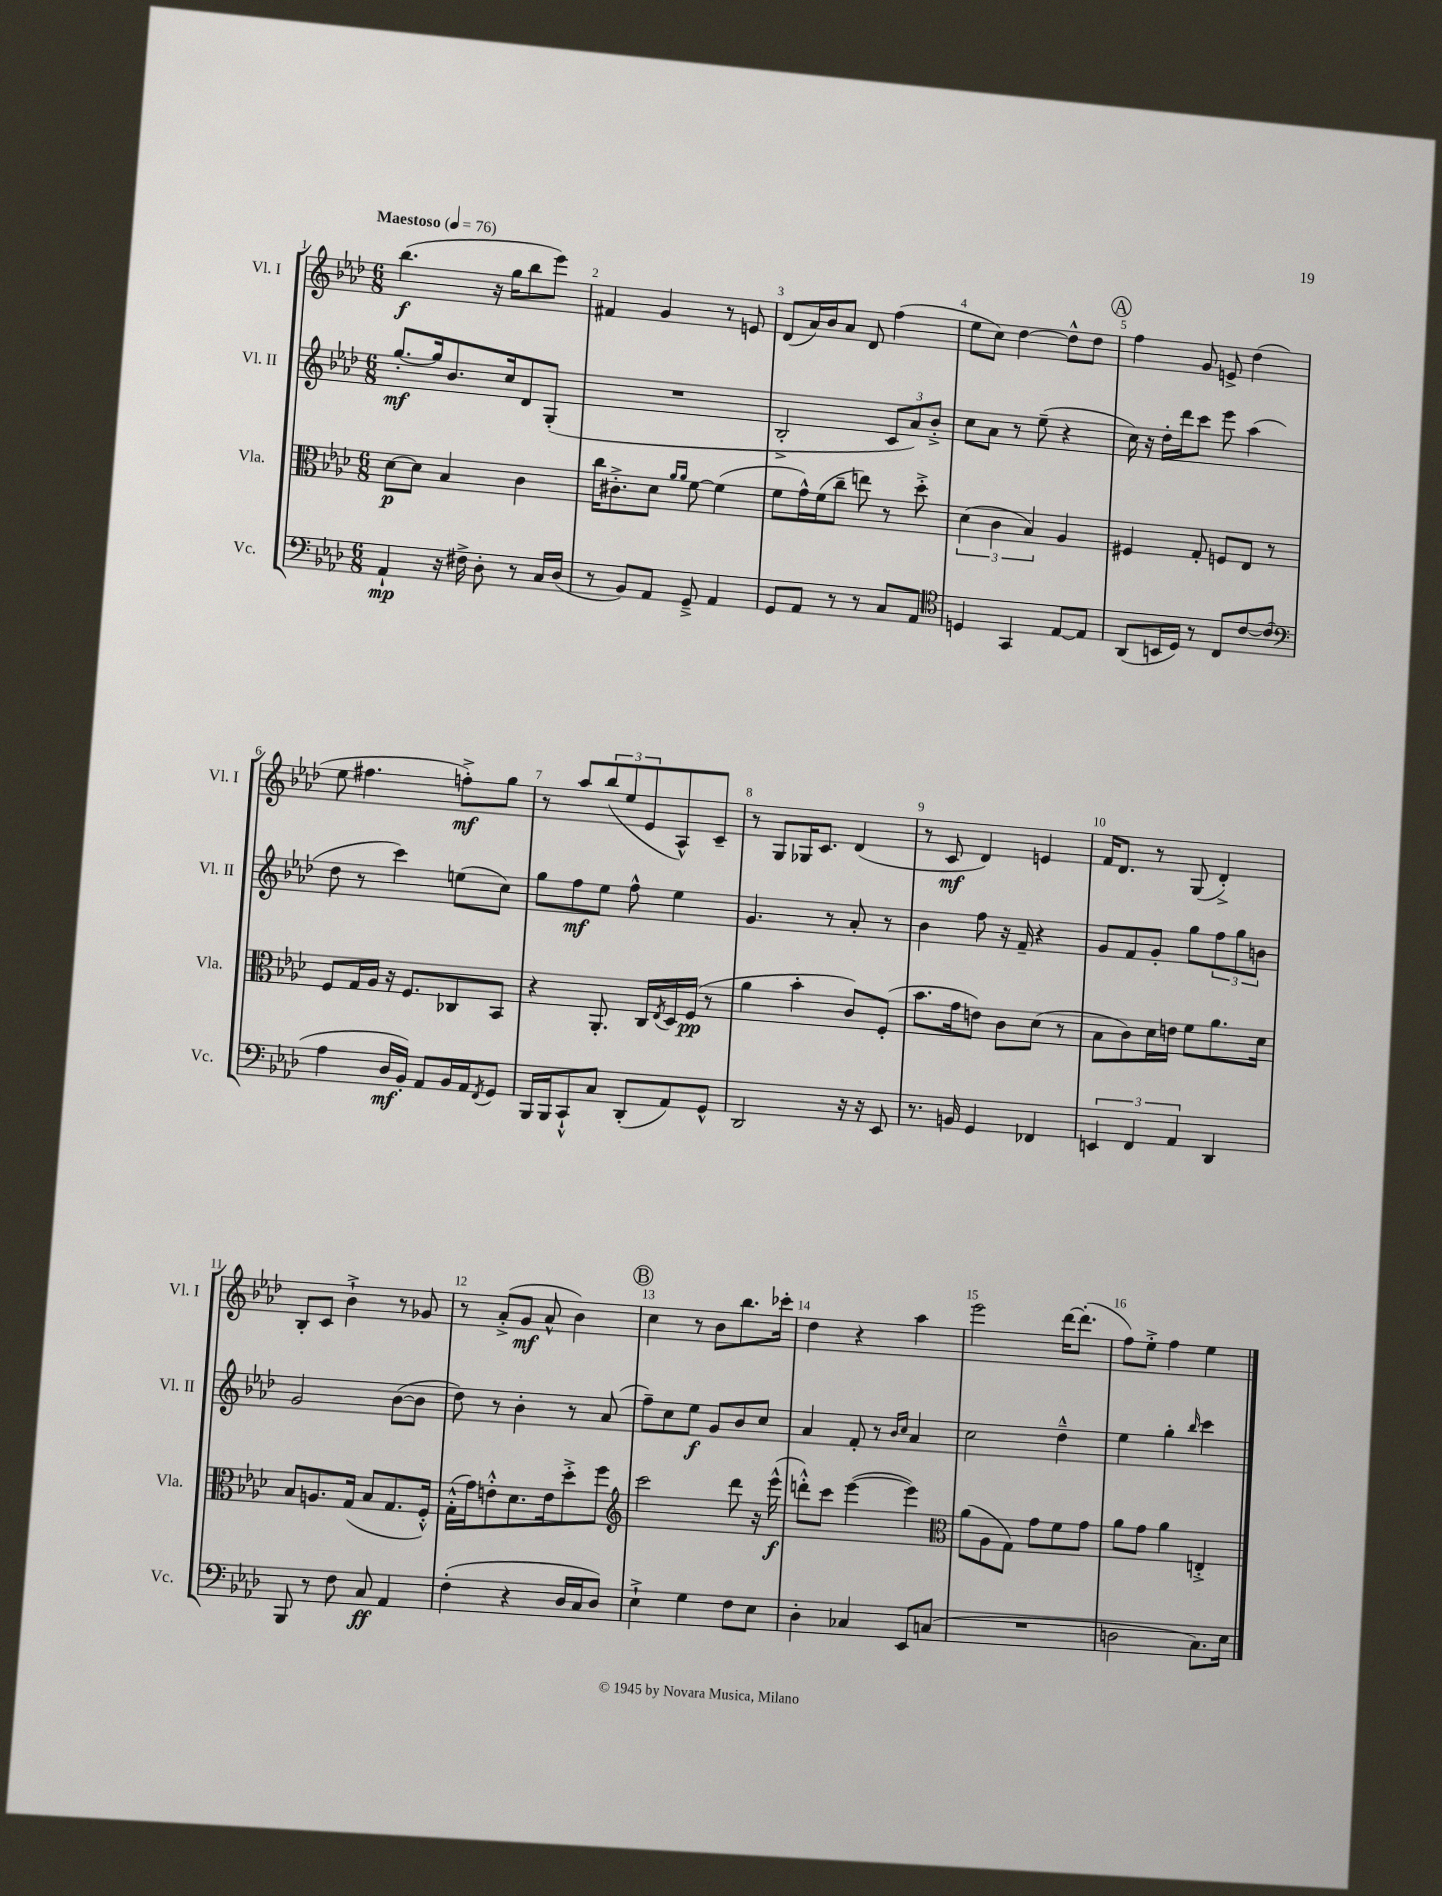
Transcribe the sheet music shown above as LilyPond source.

<<
\new StaffGroup <<
\new Staff = "s0" \with { instrumentName = "Vl. I" shortInstrumentName = "Vl. I" } {
    \clef treble \key aes \major \numericTimeSignature \time 6/8 \tempo "Maestoso" 4 = 76
    bes''4.\f( r16 g''16 bes''8 ees'''8) |
    fis'4 g'4 r8 e'8 |
    des'8( aes'16) bes'16 aes'8 des'8 f''4( |
    ees''8 c''8) des''4~ des''8-^ des''8 |
    \mark \markup { \circle "A" } f''4 g'8 e'8-> des''4( |
    ees''8 fis''4. f''8-.->\mf) g''8 |
    r8 aes''8 \tuplet 3/2 { bes''8( ees''8 ees'8 } aes8-^) c'8-- |
    r8 g8 ges16 c'8. des'4( |
    r8 c'8\mf des'4) e'4 |
    f'16 des'8. r8 g8( des'4-.->) |
    bes8-. c'8 bes'4-!-> r8 ges'8 |
    r8 aes'8-.->( g'8\mf aes'8-^ bes'4) |
    \mark \markup { \circle "B" } c''4 r8 bes'8 bes''8. ces'''16-. |
    des''4 r4 aes''4 |
    ees'''2 des'''16~ des'''8.-.( |
    f''8) ees''8-.-> f''4 ees''4 \bar "|." |
}
\new Staff = "s1" \with { instrumentName = "Vl. II" shortInstrumentName = "Vl. II" } {
    \clef treble \key aes \major \numericTimeSignature \time 6/8
    g''8.~-.\mf g''16 bes'8. c''16 des'8 g8-.( |
    R2. |
    bes2-.-> \tuplet 3/2 { c'8 aes'8) bes'8-.-> } |
    c''8 aes'8 r8 ees''8--( r4 |
    \mark \markup { \circle "A" } c''16) r16 des''16-. des'''16 c'''8 ees'''8 aes''4( |
    des''8 r8 c'''4) e''8( c''8) |
    g''8 f''8\mf ees''8 f''8-^ ees''4 |
    g'4. r8 aes'8-. r8 |
    bes'4 f''8 r16 f'16-- r4 |
    g'8 f'8 g'8-. g''8 \tuplet 3/2 { f''8 g''8 b'8 } |
    g'2 bes'8~( bes'8 |
    des''8) r8 bes'4-. r8 aes'8( |
    \mark \markup { \circle "B" } f''8--) c''8 ees''8\f g'8 bes'8 c''8 |
    aes'4 f'8-. r8 \grace { bes'16 c''16 } aes'4 |
    c''2 des''4---^ |
    ees''4 g''4-. \grace { bes''16 } c'''4 \bar "|." |
}
\new Staff = "s2" \with { instrumentName = "Vla." shortInstrumentName = "Vla." } {
    \clef alto \key aes \major \numericTimeSignature \time 6/8
    des'8~\p des'8 bes4 c'4 |
    c''16 cis'8.-.-> des'8 \grace { aes'16 aes'16 } f'8~ f'4( |
    f'8 g'16-^) f'16( c''8-- e''8) r8 des''8-.-> |
    \tuplet 3/2 { des'4( c'4 bes4) } aes4 |
    \mark \markup { \circle "A" } fis4 g8-. f8 ees8 r8 |
    f8 g16 aes16 r16 f8. ces8 bes,8 |
    r4 aes,8.-. c16 \acciaccatura { ees8 } des16 f16\pp( r8 |
    aes'4 bes'4-. c'8) f8-.( |
    bes'8. g'16 e'8) c'8 des'8( r8 |
    bes8 c'8) des'16 e'16 f'8 aes'8. des'16 |
    bes8 a8. g16( bes8 g8. f16-.-^) |
    g16-.-^( g'16) e'8-.-^ des'8. e'16 des''8-.-> f''8 |
    \mark \markup { \circle "B" } \clef treble c'''2 des'''8 r16 ees'''16-^\f( |
    d'''8-.-^) c'''8 ees'''4~( ees'''4) |
    \clef alto aes'8( aes8 g8) g'8 f'8 g'8 |
    aes'8 g'8 aes'4 e4-.-> \bar "|." |
}
\new Staff = "s3" \with { instrumentName = "Vc." shortInstrumentName = "Vc." } {
    \clef bass \key aes \major \numericTimeSignature \time 6/8
    aes,4-!\mp r16 fis16-> des8-. r8 c16 des16( |
    r8 bes,8) aes,8 g,8---> aes,4 |
    g,8 aes,8 r8 r8 c8 aes,8 |
    \clef tenor d4 g,4 ees8~ ees8 |
    \mark \markup { \circle "A" } aes,8( b,16 des16) r8 c8 c'8~ c'8( |
    \clef bass aes4 des16\mf bes,16-.) aes,8 bes,16 aes,16 \acciaccatura { f,8 } g,8 |
    bes,,16 bes,,16 c,8-!-^ c8 des,8-.( aes,8) g,8-^ |
    des,2 r16 r16 ees,8 |
    r8. b,16 g,4 fes,4 |
    \tuplet 3/2 { e,4 f,4 aes,4 } des,4 |
    bes,,8 r8 f8 c8\ff aes,4 |
    f4-.( r4 des16 c16 des8) |
    \mark \markup { \circle "B" } ees4-!-> g4 f8 ees8 |
    des4-. ces4 ees,8 c8( |
    R2. |
    d2 c8.) ees16 \bar "|." |
}
>>
>>
\layout { \context { \Score \override BarNumber.break-visibility = ##(#f #t #t) barNumberVisibility = #all-bar-numbers-visible } }
